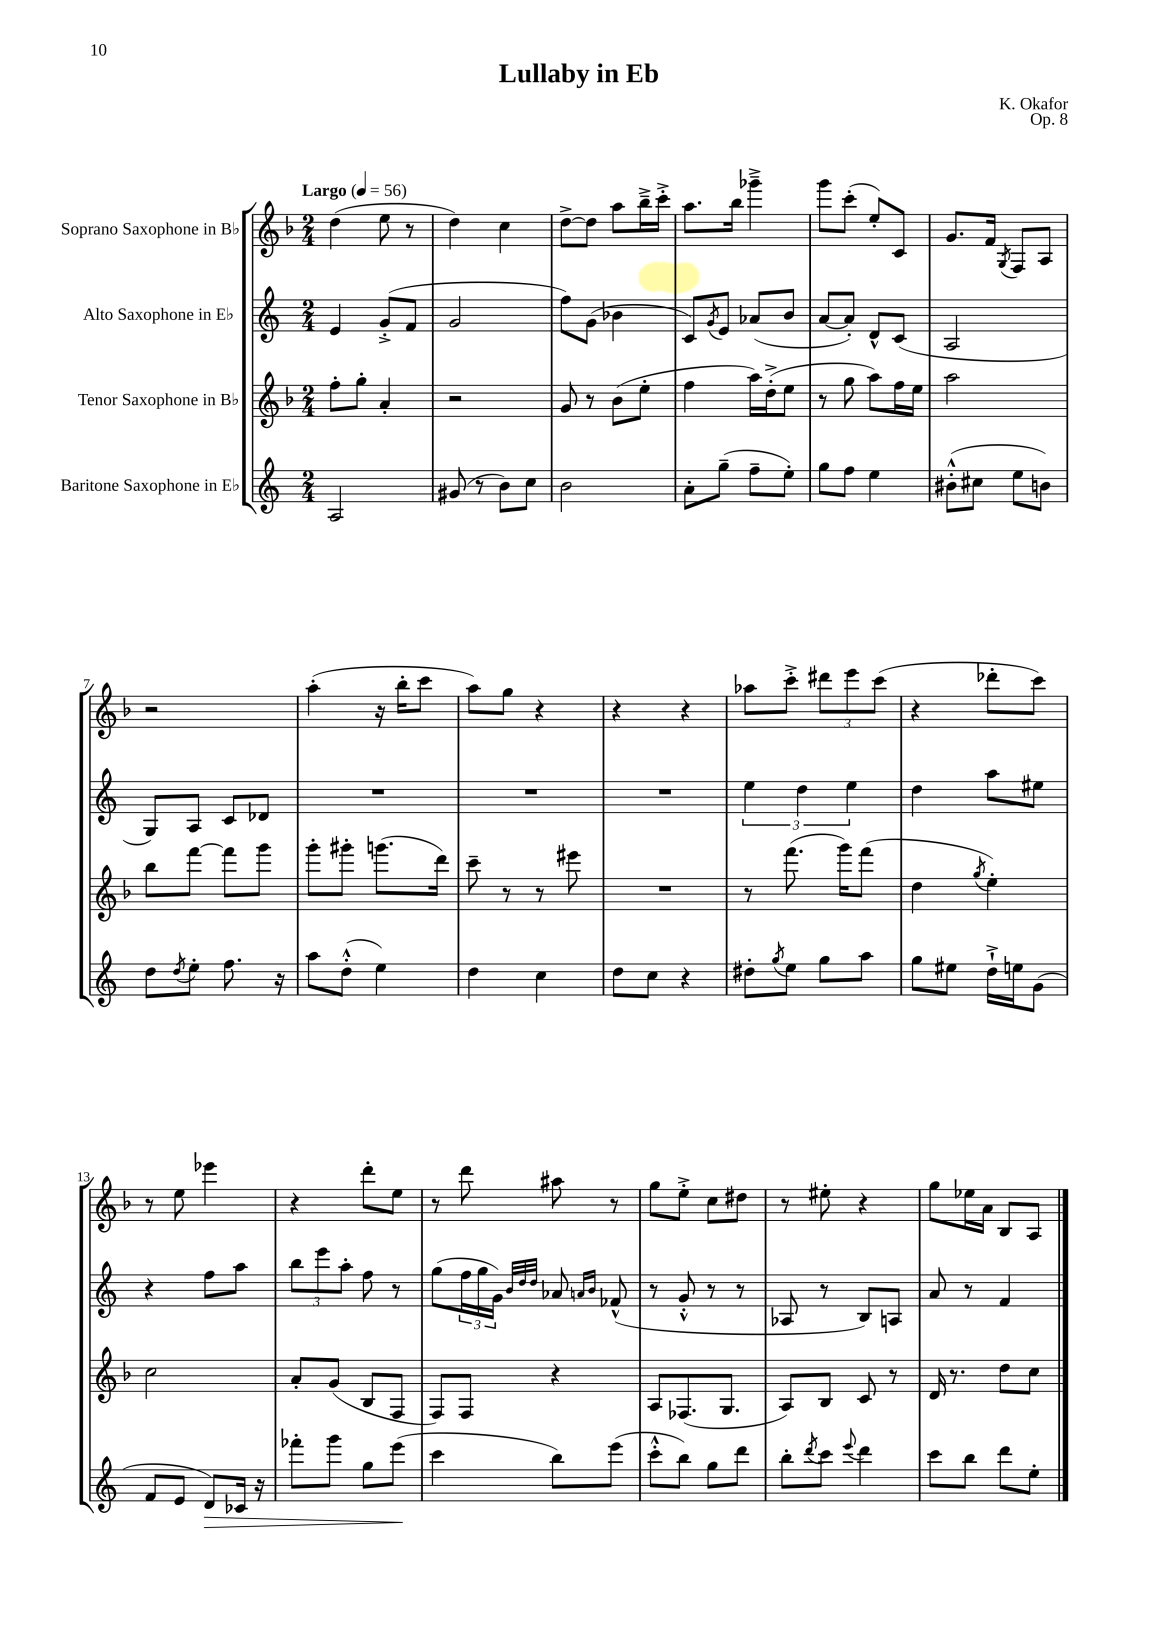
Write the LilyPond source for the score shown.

\header { title = "Lullaby in Eb" composer = "K. Okafor" opus = "Op. 8" }
<<
\new StaffGroup <<
\new Staff = "s0" \with { instrumentName = "Soprano Saxophone in Bb" } {
    \clef treble \key f \major \numericTimeSignature \time 2/4 \tempo "Largo" 4 = 56
    d''4( e''8 r8 |
    d''4) c''4 |
    d''8~-> d''8 a''8 bes''16---> c'''16-.-> |
    a''8. bes''16 ges'''4---> |
    g'''8 c'''8-.( e''8-.) c'8 |
    g'8. f'16 \acciaccatura { g8 } f8 a8 |
    r2 |
    a''4-.( r16 bes''16-. c'''8 |
    a''8) g''8 r4 |
    r4 r4 |
    aes''8 c'''8-.-> \tuplet 3/2 { dis'''8 e'''8 c'''8( } |
    r4 des'''8-. c'''8) |
    r8 e''8 ees'''4 |
    r4 d'''8-. e''8 |
    r8 d'''8 ais''8 r8 |
    g''8 e''8-.-> c''8 dis''8 |
    r8 eis''8-. r4 |
    g''8 ees''16 a'16 bes8 a8 \bar "|." |
}
\new Staff = "s1" \with { instrumentName = "Alto Saxophone in Eb" } {
    \clef treble \key c \major \numericTimeSignature \time 2/4
    e'4 g'8-.->( f'8 |
    g'2 |
    f''8) g'8( bes'4 |
    c'8) \acciaccatura { g'8 } e'8 aes'8( b'8 |
    a'8~ a'8-.) d'8-^ c'8( |
    a2 |
    g8) a8 c'8 des'8 |
    R2 |
    R2 |
    R2 |
    \tuplet 3/2 { e''4 d''4 e''4 } |
    d''4 a''8 eis''8 |
    r4 f''8 a''8 |
    \tuplet 3/2 { b''8 e'''8 a''8-. } f''8 r8 |
    g''8( \tuplet 3/2 { f''16 g''16 g'16) } \grace { b'32 d''32 d''32 } aes'8 \grace { a'16 b'16 } fes'8-^( |
    r8 g'8-.-^ r8 r8 |
    aes8 r8 b8) a8 |
    a'8 r8 f'4 \bar "|." |
}
\new Staff = "s2" \with { instrumentName = "Tenor Saxophone in Bb" } {
    \clef treble \key f \major \numericTimeSignature \time 2/4
    f''8-. g''8-. a'4-. |
    r2 |
    g'8 r8 bes'8( e''8-. |
    f''4 a''16) d''16-.->( e''8 |
    r8 g''8 a''8) f''16 e''16 |
    a''2 |
    bes''8 f'''8~ f'''8 g'''8 |
    g'''8-. gis'''8-. g'''8.( d'''16) |
    c'''8-- r8 r8 eis'''8 |
    R2 |
    r8 f'''8.( g'''16) f'''8( |
    d''4 \acciaccatura { g''8 } e''4-.) |
    c''2 |
    a'8-. g'8( bes8 f8 |
    f8) f8 r4 |
    a8 fes8.( g8. |
    a8) bes8 c'8 r8 |
    d'16 r8. d''8 c''8 \bar "|." |
}
\new Staff = "s3" \with { instrumentName = "Baritone Saxophone in Eb" } {
    \clef treble \key c \major \numericTimeSignature \time 2/4
    a2 |
    gis'8( r8 b'8) c''8 |
    b'2 |
    a'8-. g''8--( f''8-- e''8-.) |
    g''8 f''8 e''4 |
    bis'8-.-^( cis''8 e''8 b'8) |
    d''8 \acciaccatura { d''8 } e''8-. f''8. r16 |
    a''8 d''8-.-^( e''4) |
    d''4 c''4 |
    d''8 c''8 r4 |
    dis''8-. \acciaccatura { g''8 } e''8 g''8 a''8 |
    g''8 eis''8 d''16-!-> e''16 g'8( |
    f'8 e'8 d'8\>) ces'16 r16 |
    fes'''8-. g'''8 g''8 e'''8\!( |
    c'''4 b''8) e'''8( |
    c'''8-.-^ b''8) g''8 d'''8 |
    b''8-. \acciaccatura { d'''8 } c'''8 \appoggiatura { e'''8 } d'''4 |
    c'''8 b''8 d'''8 e''8-. \bar "|." |
}
>>
>>
